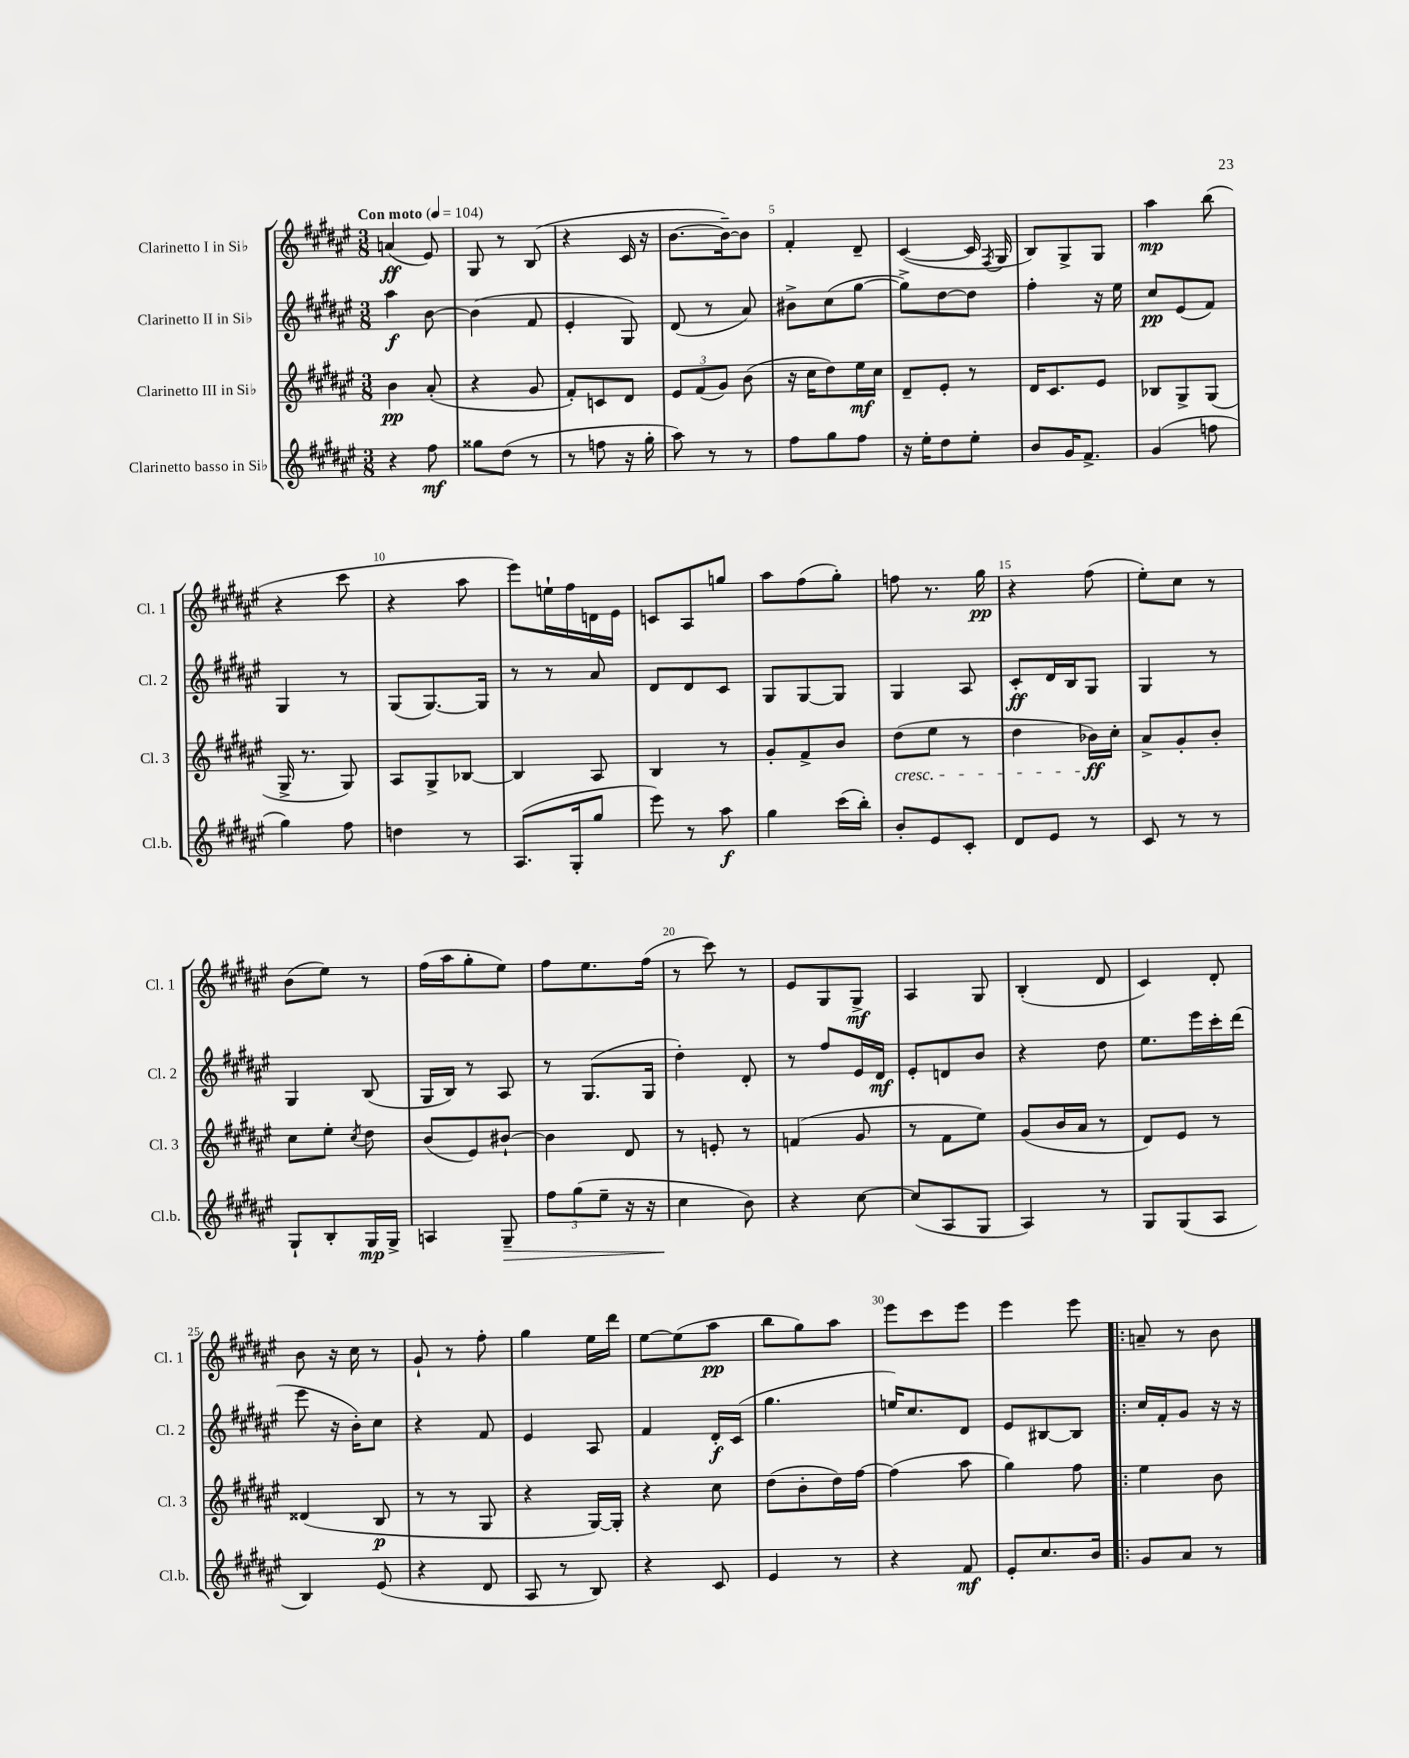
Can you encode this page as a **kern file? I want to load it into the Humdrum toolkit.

**kern	**kern	**kern	**kern
*staff4	*staff3	*staff2	*staff1
*clefG2	*clefG2	*clefG2	*clefG2
*k[f#c#g#d#a#e#]	*k[f#c#g#d#a#e#]	*k[f#c#g#d#a#e#]	*k[f#c#g#d#a#e#]
*M3/8	*M3/8	*M3/8	*M3/8
*MM104	*MM104	*MM104	*MM104
4r	4b	4aa#	(4a
8ff#	(8a#'	[8b	8e#)
=	=	=	=
8gg##	4r	(4b]	8G#
(8dd#	.	.	8r
8r	8g#	8f#	(8B
=	=	=	=
8r	8f#')	4e#'	4r
8ff	8c	.	.
16r	8d#	8G#)	16c#
16gg#'	.	.	16r
=	=	=	=
8aa#)	12e#	(8d#	[8.b
.	(12f#	.	.
8r	.	8r	.
.	12g#)	.	.
.	.	.	16b~_)
8r	(8b	8a#)	8b]
=	=	=	=
8ff#	16r	8b#^	4f#'
.	16cc#	.	.
8gg#	8dd#)	(8cc#	.
8ff#	16ee#	[8gg#	8d#~
.	16cc#	.	.
=	=	=	=
16r	8d#~	8gg#^])	([4c#
16ee#'	.	.	.
8dd#	8e#'	[8dd#	.
8ee#'	8r	8dd#]	16c#]
.	.	.	8qF#
.	.	.	16G#
=	=	=	=
8b	16d#	4ff#'	8B)
.	8.c#	.	.
16g#	.	.	8G#^
8.f#^	.	.	.
.	8e#	16r	8G#
.	.	16ee#	.
=	=	=	=
(4g#	8B-	8cc#	4aa#
.	8G#^	(8e#	.
8ff	(8G#	8f#)	(8bb
=	=	=	=
4gg#)	16G#^	4G#	4r
.	8.r	.	.
8ff#	8G#)	8r	8ccc#
=	=	=	=
4dd	8A#	(8G#	4r
.	8G#^	[8.G#)	.
8r	[8B-	.	8aa#
.	.	16G#]	.
=	=	=	=
(8.A#	4B-]	8r	8eee#)
.	.	8r	16ee`
16G#'	.	.	16ff#
8gg#	8A#	8a#	16d
.	.	.	16e#
=	=	=	=
8eee#)	4B	8d#	8c
8r	.	8d#	8A#
8aa#	8r	8c#	8gg
=	=	=	=
4gg#	8g#'	8G#	8aa#
.	8f#^	[8G#	(8ff#
(16ccc#	8b	8G#]	8gg#')
16bb')	.	.	.
=	=	=	=
8b'	(8dd#	4G#	8ff
8e#	8ee#	.	8.r
8c#'	8r	8A#	.
.	.	.	16gg#
=	=	=	=
8d#	4dd#	8c#'	4r
8e#	.	16d#	.
.	.	16B	.
8r	16b-)	8G#	(8ff#
.	16cc#'	.	.
=	=	=	=
8c#	8a#^	4G#	8ee#')
8r	8g#'	.	8cc#
8r	8b'	8r	8r
=	=	=	=
8G#`	8cc#	4G#	(8b
8B'	8ee#'	.	8ee#)
.	8qcc#	.	.
16G#	8dd#	(8B	8r
16G#^	.	.	.
=	=	=	=
4A	(8b	16G#	(16ff#
.	.	16B)	16aa#
.	8e#)	8r	8gg#'
8G#~	[8b#`	8A#	8ee#)
=	=	=	=
12ff#	4b#]	8r	8ff#
(12gg#	.	.	.
.	.	(8.G#	8.ee#
12ee#~	.	.	.
16r	8d#	.	.
16r	.	16G#	(16ff#
=	=	=	=
4cc#	8r	4dd#')	8r
.	8e'	.	8ccc#)
8b)	8r	8d#'	8r
=	=	=	=
4r	(4f	8r	8e#
.	.	8ff#	8G#
[8cc#	8g#	16e#	8G#^
.	.	16d#	.
=	=	=	=
(8cc#]	8r	8e#'	4A#
8A#	8f#	8d	.
8G#	8ee#)	8b	8G#
=	=	=	=
4A#)	(8g#	4r	(4B'
.	16b	.	.
.	16a#	.	.
8r	8r	8dd#	8d#
=	=	=	=
8G#	8d#)	8.ee#	4c#)
(8G#	8e#	.	.
.	.	16eee#	.
8A#	8r	16ccc#'	8d#'
.	.	(16ddd#	.
=	=	=	=
4B)	(4d##	8eee#	8b
.	.	16r	16r
.	.	16b')	16cc#
(8e#	8B	8cc#	8r
=	=	=	=
4r	8r	4r	8g#`
.	8r	.	8r
8d#	8G#	8f#	8ff#'
=	=	=	=
8A#	4r	4e#	4gg#
8r	.	.	.
8B)	[16G#)	8A#	16ee#
.	16G#']	.	16ddd#
=	=	=	=
4r	4r	4f#	[8ee#
.	.	.	(8ee#]
8c#	8cc#	16d#'	8aa#
.	.	(16c#	.
=	=	=	=
4e#	(8dd#	4.gg#	8bb
.	8b'	.	8gg#)
8r	16dd#)	.	8aa#
.	[16ff#	.	.
=	=	=	=
4r	(4ff#]	16ee)	8eee#
.	.	8.cc#	.
.	.	.	8ccc#
8f#	8aa#	8d#	8eee#
=	=	=	=
8e#'	4gg#)	8e#	4eee#
8.cc#	.	[8B#	.
.	8ff#	8B#]	8eee#
16b	.	.	.
=!|:	=!|:	=!|:	=!|:
8g#	4ee#	16cc#	8a~
.	.	16f#'	.
8a#	.	8g#	8r
8r	8b	16r	8b
.	.	16r	.
==	==	==	==
*-	*-	*-	*-
